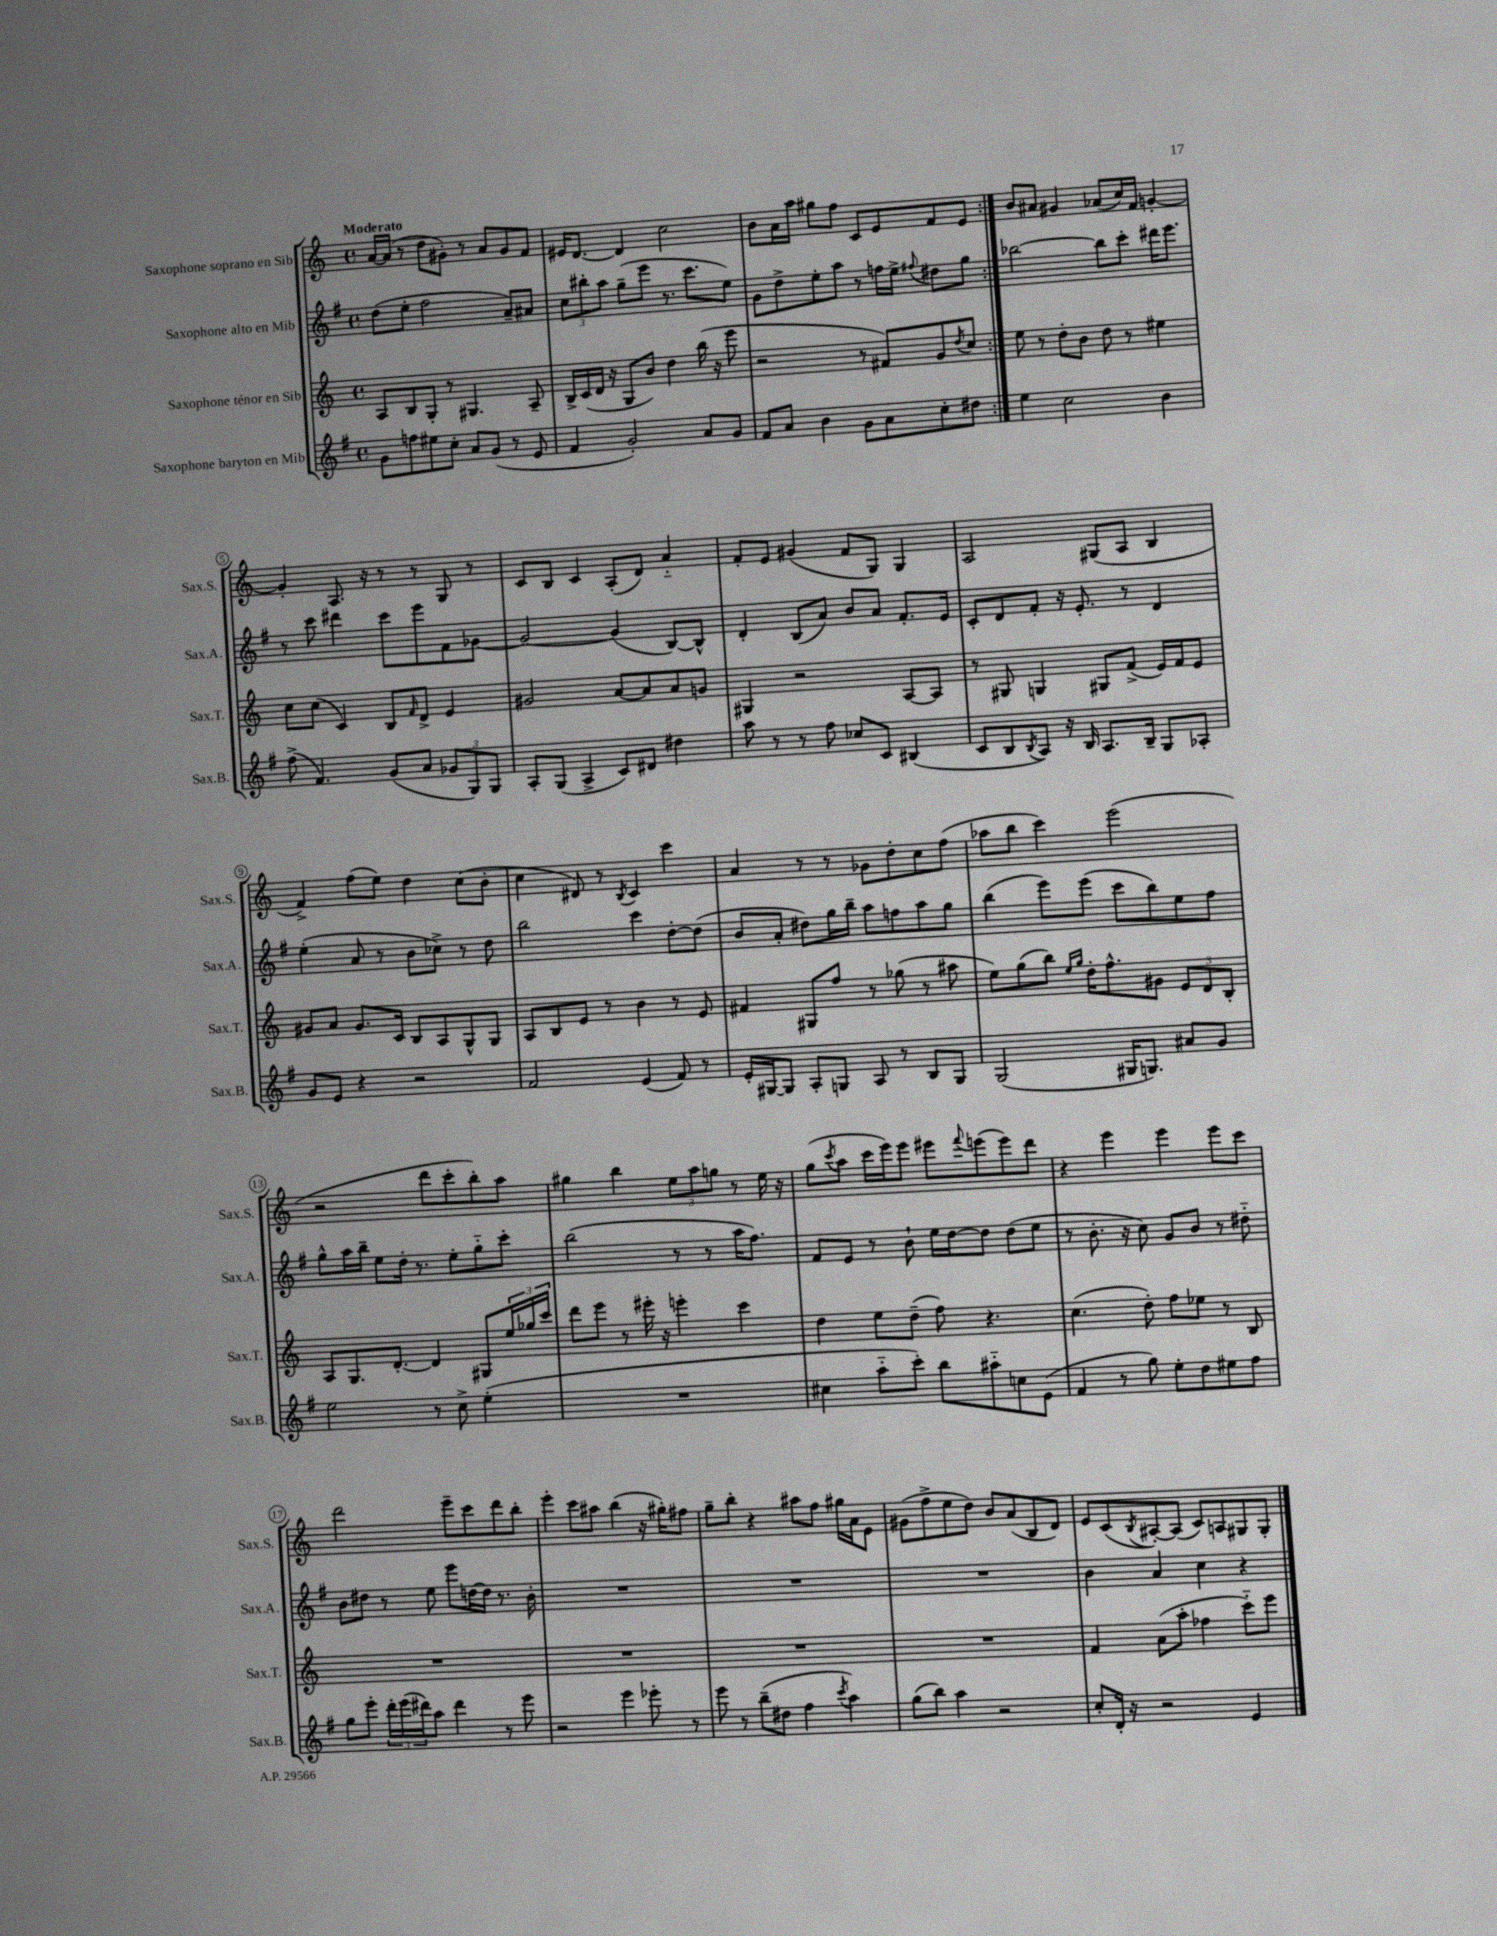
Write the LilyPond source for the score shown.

<<
\new StaffGroup <<
\new Staff = "s0" \with { instrumentName = "Saxophone soprano en Sib" shortInstrumentName = "Sax.S." } {
    \clef treble \key c \major \defaultTimeSignature \time 4/4 \tempo "Moderato"
    \repeat volta 2 { a'16~ a'16( r8 d''8 gis'8-.) r8 a'8 gis'8 f'8 |
    eis'16 d'8.~ d'4 c''2 |
    b'8 a'16 a''16 gis''8 f''8 c'8 e'8 f'8 e'8 | }
    b'8 ais'8 gis'4 aes'8( c''16) f'16 g'4~-. |
    g'4-. a8. r16 r8 r8 g8 r8 |
    c'8 b8 c'4 a8-.( d'8) a'4-_ |
    f'8-. e'8 gis'4( f'8 g8) g4 |
    a2 gis8( a8 b4 |
    f'4->) f''8( e''8) d''4 c''8( b'8-. |
    c''4 dis'8) r8 \acciaccatura { b8 } c'4 c'''4 |
    a'4 r8 r8 ges'8 d''8-. c''8 f''8( |
    aes''8 b''8 c'''4) e'''2( |
    r2 d'''8 c'''8-. b''8-.) a''8 |
    gis''4 b''4 \tuplet 3/2 { e''8 a''8 g''8 } r8 e''16 r16 |
    g''8( \acciaccatura { c'''8 } a''8 c'''16 e'''16) e'''8 eis'''8 \appoggiatura { f'''8 } e'''8( e'''8) d'''8 |
    r4 e'''4 e'''4 e'''8 c'''8 |
    d'''2 e'''8-- c'''8 d'''8 b''8-. |
    e'''4-. c'''8 ais''8 b''4( r16 gis''16-.) fis''8 |
    g''8-- b''8-. r4 ais''8 f''8 gis''16 a'16 e'8 |
    gis'8( f''8-> e''8 d''8) b'8 a'8( b8 d'8) |
    e'8 c'8( \acciaccatura { b8 } ais8~-.) ais8( c'8) a8 gis8 gis8-. \bar "|." |
}
\new Staff = "s1" \with { instrumentName = "Saxophone alto en Mib" shortInstrumentName = "Sax.A." } {
    \clef treble \key g \major \defaultTimeSignature \time 4/4
    \repeat volta 2 { d''8( e''8-. fis''2 a'8--) ais'8 |
    \tuplet 3/2 { c''8 bis''8-. a''8 } g''8--( e'''8 r8. c'''8. e''8) |
    g'8 d''8-> e''8-. a''8 r8 f''16 e''16-> \appoggiatura { fis''8 } dis''8 g''8 | }
    bes''2~ bes''8 c'''8-. dis'''16 e'''8. |
    r8 c'''8 dis'''4 c'''8 e'''8 fis'8 ges'8~ |
    ges'2~ ges'4( b8~) b8-^ |
    d'4-. b8( a'8) b'8 a'8 fis'8.-. e'16 |
    c'8-. d'8 fis'8-. r16 e'8.-. r8 d'4 |
    e''4-.( a'8 r8 b'8 ces''8->) r8 d''8 |
    b''2 c'''4 d''8~-. d''8( |
    b'8 a'8-. dis''8) g''16 b''16-- a''8 f''8 a''8 g''8 |
    b''4( e'''8) e'''8( c'''8 b''8) e''8 fis''8 |
    g''8-^ a''16 b''16-- e''8 d''16-. r8. e''8-. g''8-_ c'''8-. |
    b''2( r8 r8 a''16 fis''8.) |
    fis'8 e'8 r8 b'8-! e''16 d''16~ d''8 d''8( e''8 |
    r8 b'8.-. r16 c''8) g'8 b'8 r8 dis''8-_ |
    b'8 dis''8 r8 e''8 e'''8 d''16~ d''16 r8. b'16-. |
    R1 |
    R1 |
    R1 |
    b'4 a'4 c''4 r4 \bar "|." |
}
\new Staff = "s2" \with { instrumentName = "Saxophone ténor en Sib" shortInstrumentName = "Sax.T." } {
    \clef treble \key c \major \defaultTimeSignature \time 4/4
    \repeat volta 2 { a8 b8 g8-. r8 gis4. a8-- |
    b16-> c'16( d'16 r16 g8 b'8) d''4 b''16( r16 e'''8 |
    r2 r8 fis'8) g'8 \acciaccatura { d''8 } c''8 | }
    e''8 r8 d''8-. b'8 d''8 r8 eis''4 |
    c''8 c''8( c'4) b8 \grace { f'16 } d'8-> e'4 |
    gis'2 a'8~ a'8 a'8 g'8 |
    gis4 r2 a8~ a8 |
    r8 gis8 g4 gis8 f'8->( e'16) f'16 e'8 |
    gis'8 a'8 gis'8. c'16 b8 a8 g8-^ g8 |
    a8 b8 e'8 r8 b'4 r8 e'8 |
    fis'4 gis8 f''8 r8 ges''8( r8 ais''8 |
    e''8) g''8( b''8) \grace { e''16 g''16 } d''16-. f''8.-^ gis'8 \tuplet 3/2 { e'8 d'8 b8-. } |
    a8 g8. d'8.~-. d'4 gis8 \tuplet 3/2 { e''16 ges''16 c'''16 } |
    d'''8 e'''8 r8 eis'''16-. r16 e'''4-. c'''4 |
    d''4 e''8 d''8--( f''8) r4. |
    c''4.( d''8-.) f''8 ees''8 r8 b8 |
    R1 |
    R1 |
    R1 |
    R1 |
    f'4 a'8( a''8-. fes''4 c'''8-_) e'''8 \bar "|." |
}
\new Staff = "s3" \with { instrumentName = "Saxophone baryton en Mib" shortInstrumentName = "Sax.B." } {
    \clef treble \key g \major \defaultTimeSignature \time 4/4
    \repeat volta 2 { g'8 f''8 eis''8 c''8-. a'8 g'8( r8 e'8 |
    fis'4 g'2-.) a'8 g'8 |
    fis'8 a'8 b'4 g'8 a'8 c''8-. dis''8 | }
    e''4 c''2 b'4 |
    fis''8->( fis'4.) g'8( a'8 \tuplet 3/2 { ges'8 g8) g8 } |
    a8-. g8( a4-> c'8) dis'8 dis''4 |
    a''8 r8 r8 fis''8 ces''8 c'8 bis4( |
    c'8 b8 \acciaccatura { b8 } a8) r16 b16 a8. b16-- g8 aes8-. |
    g'8 e'8 r4 r2 |
    fis'2 e'4( fis'8) r8 |
    e'16-. gis16~ gis8 a8-. g8 a8 r8 b8 g8 |
    g2( gis16 g8.) ais'8 g'8 |
    e''2 r8 c''8-> e''4-.( |
    R1 |
    cis''4 a''8-_ c'''8-.) b''8 ais''8-_ c''8 e'8( |
    fis'4 r8 g''8) e''8-. d''8 eis''8 fis''8 |
    g''8 e'''8-. \tuplet 3/2 { d'''16-. e'''16( dis'''16) } a''8 dis'''4 r8 e'''8 |
    r2 e'''4 ees'''8-. r8 |
    e'''8 r8 b''8--( dis''8 fis''4 \acciaccatura { c'''8 } a''4) |
    g''8( b''8) a''4 r2 |
    c''8-. d'16-. r16 r2 e'4 \bar "|." |
}
>>
>>
\layout { \context { \Score \override BarNumber.stencil = #(make-stencil-circler 0.1 0.3 ly:text-interface::print) } }
